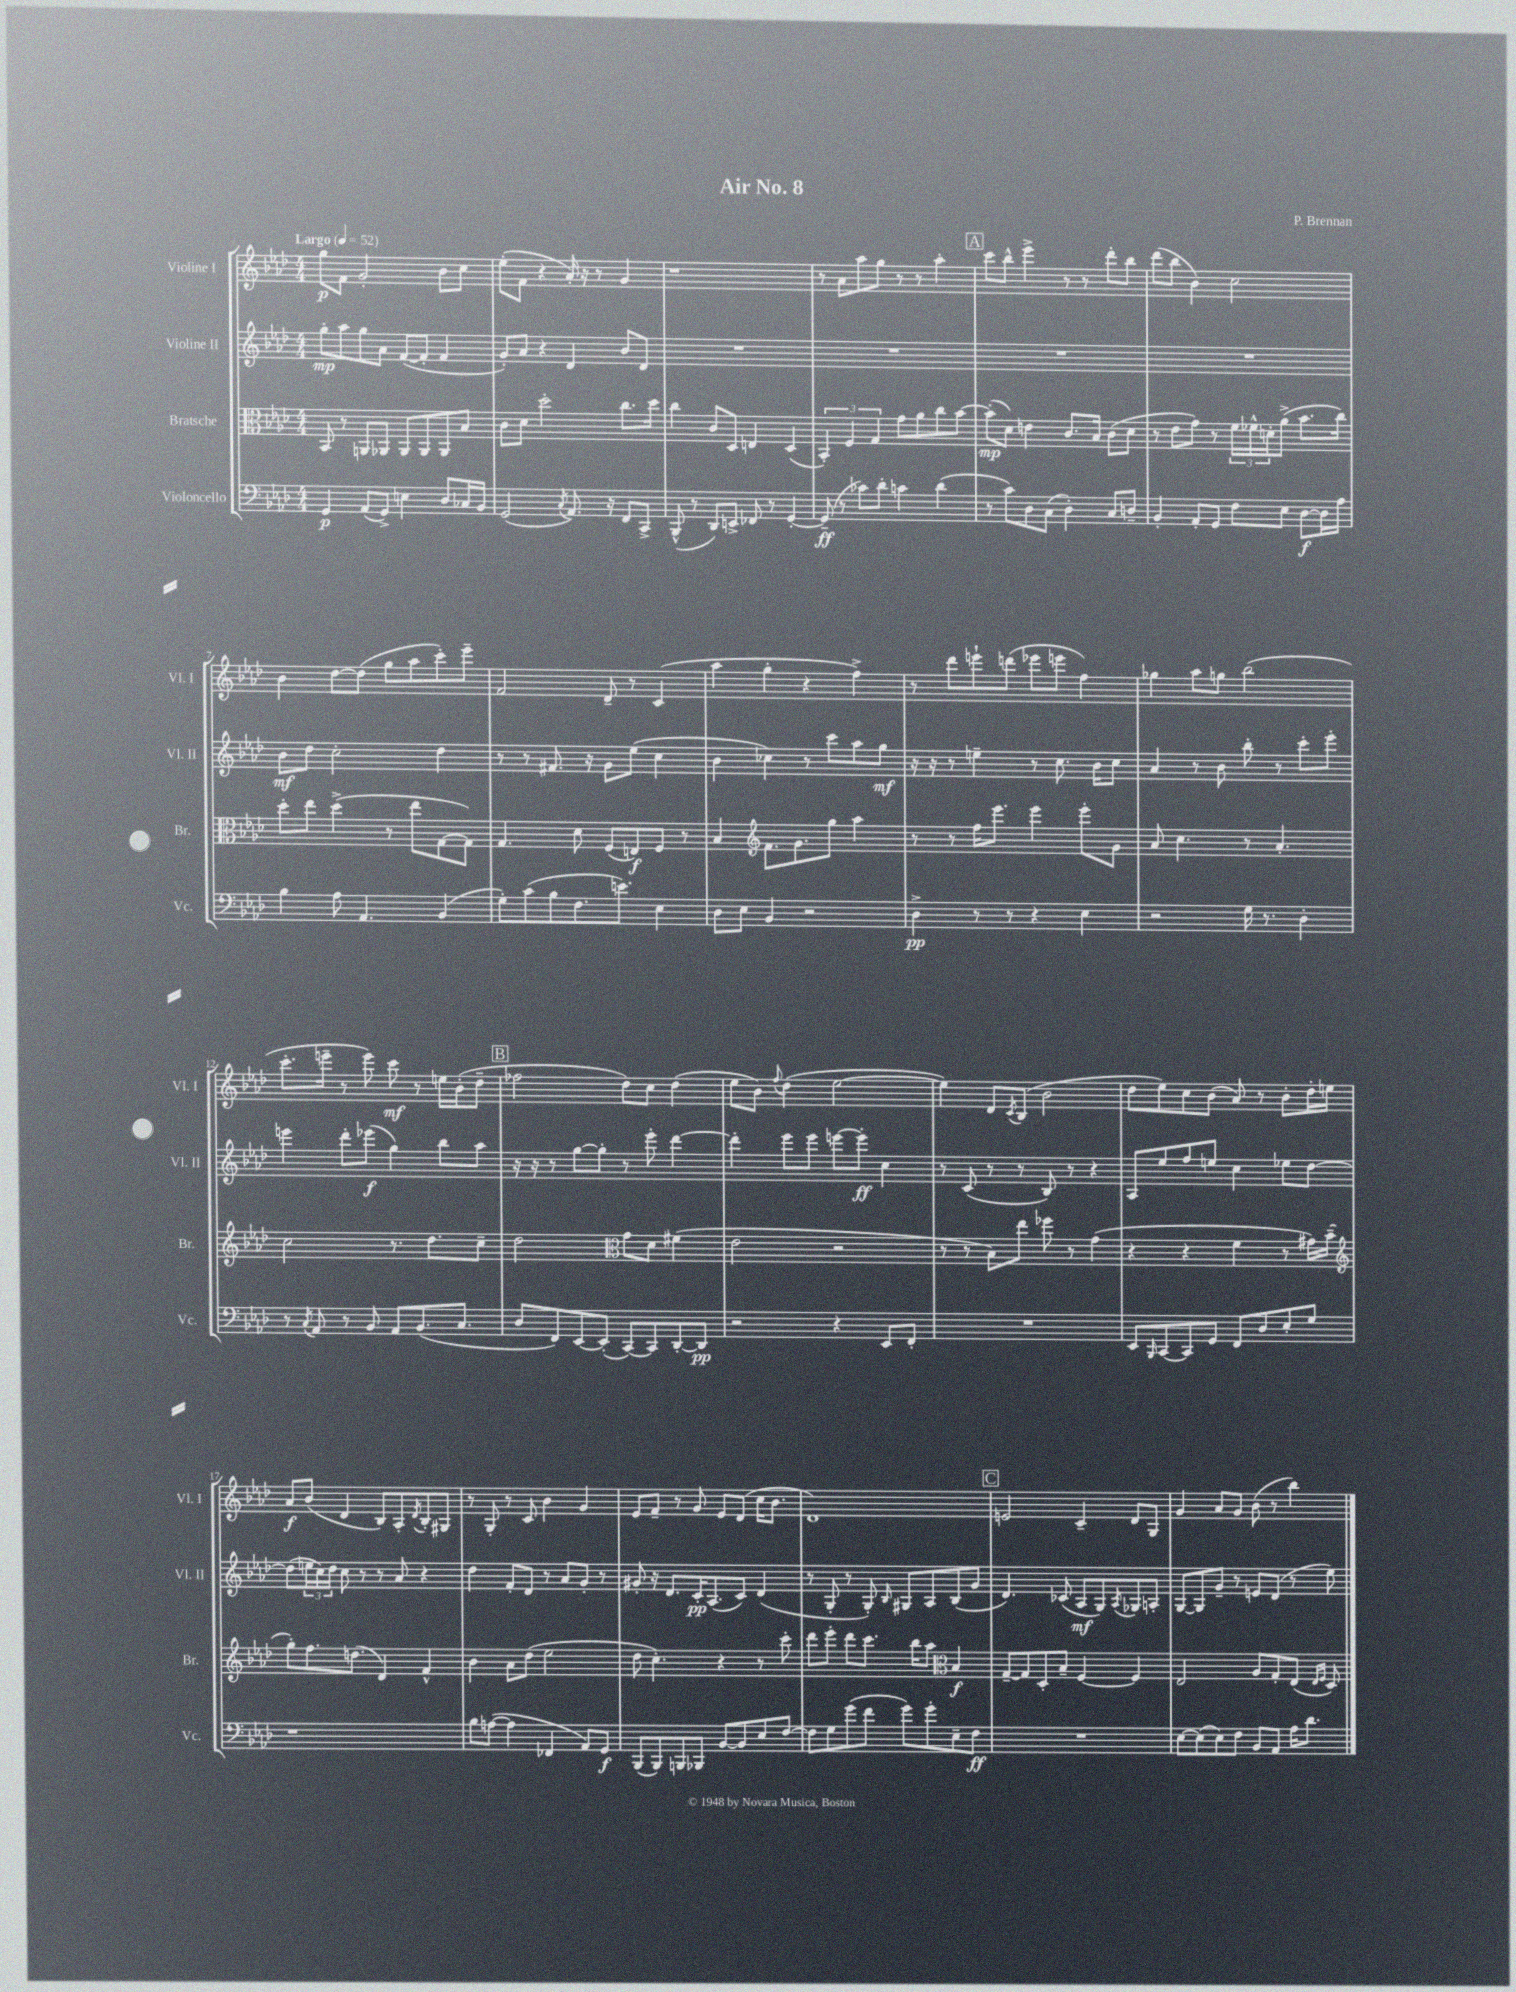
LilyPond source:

\header { title = "Air No. 8" composer = "P. Brennan" }
<<
\new StaffGroup <<
\new Staff = "s0" \with { instrumentName = "Violine I" shortInstrumentName = "Vl. I" } {
    \clef treble \key aes \major \numericTimeSignature \time 4/4 \tempo "Largo" 4 = 52
    g''8\p f'8 g'2-. bes'8 c''8 |
    ees''8-.( f'8 r4 aes'16-.) r16 r8 g'4 |
    r1 |
    r8 aes'8 aes''8 g''8 r8 r8 aes''4-. |
    \mark \markup { \box "A" } c'''8 bes''8-^ ees'''4-> r8 r8 des'''8-. bes''8 |
    des'''8( bes''8 bes'4) c''2 |
    bes'4 des''8~ des''8( g''8 aes''8 c'''8-.) ees'''8-- |
    f'2 des'8-- r8 c'4( |
    aes''4 g''4-. r4 f''4->) |
    r8 des'''8 e'''8-! d'''8( ees'''8 e'''8 f''4) |
    ges''4 aes''8 g''8 bes''2( |
    c'''8.-. e'''16-- r8 e'''8) c'''8\mf r8 e''16 bes'16-.( des''8-- |
    \mark \markup { \box "B" } fes''2 des''8) c''8 des''4( |
    ees''8 bes'8) \appoggiatura { f''8 } des''4( ees''2~ |
    ees''4) des'8 \acciaccatura { c'8 } bes8( bes'2 |
    des''8 ees''8) c''8 bes'8( aes'8) r8 bes'8-. des''16-. e''16 |
    aes'8\f bes'8( des'4 bes8) aes8-. \acciaccatura { des'8 } bes8-. gis8 |
    r8 g8-. r8 c'8 bes'4 g'4 |
    ees'8 f'8-- r8 g'8 ees'8 des'8( c''16 bes'8. |
    des'1) |
    \mark \markup { \box "C" } e'2 c'4-- des'8 g8 |
    g'4 aes'8 g'8 bes'8( r8 bes''4) \bar "|." |
}
\new Staff = "s1" \with { instrumentName = "Violine II" shortInstrumentName = "Vl. II" } {
    \clef treble \key aes \major \numericTimeSignature \time 4/4
    g''8-.\mp aes''8 g''8 aes'8 f'8~( f'8-. f'4 |
    g'8-.) aes'8 r4 des'4 bes'8 des'8 |
    R1 |
    R1 |
    \mark \markup { \box "A" } R1 |
    R1 |
    bes'8\mf des''8 c''2-. des''4 |
    r8 r8 fis'8. r16 g'8 ees''8( c''4 |
    bes'4 ces''4) r8 c'''8 aes''8 g''8\mf |
    r16 r16 r8 e''4-- r8 c''8. bes'16 c''8 |
    aes'4 r8 bes'8 bes''8-. r8 c'''8-. ees'''8-. |
    e'''4 des'''8-. ees'''8\f( g''4) bes''8 aes''8 |
    \mark \markup { \box "B" } r16 r16 r8 g''8~ g''8-. r8 ees'''8-. des'''4~ |
    des'''4-. ees'''8 ees'''8 e'''8~ e'''8-.\ff c''4 |
    r8 c'8( r8 r8 bes8) r8 r4 |
    aes8 ees''8 f''8 e''8 c''4 ees''8 des''8~ |
    des''8( \tuplet 3/2 { e''16 c''16) des''16 } c''8 r8 r8 aes'8 r4 |
    des''4 f'8-. des'8 r8 aes'8 g'8-. r8 |
    gis'8-. r16 des'8. c'16-.\pp aes8.( c'8) des'4( |
    r8 g8-. r8 g8-.) \grace { bes16 } gis8 aes8 bes8( g'8 |
    \mark \markup { \box "C" } des'4.) ces'8( aes8\mf g8) \acciaccatura { aes8 } ges8 a8-. |
    g8~ g8 g'8-- r8 e'8 des'8( r8 ees''8) \bar "|." |
}
\new Staff = "s2" \with { instrumentName = "Bratsche" shortInstrumentName = "Br." } {
    \clef alto \key aes \major \numericTimeSignature \time 4/4
    bes,8 r8 a,8 aes,8 aes,8 aes,8 aes,8 bes8 |
    c'8 des'8 des''2-. c''8. des''16 |
    c''4 c'8 des8 e4 des4( |
    \tuplet 3/2 { bes,4-.) f4 g4 } g'8 aes'8 c''8 bes'8~ |
    \mark \markup { \box "A" } bes'8-.\mp( des'8) e'4 c'8. bes16 c'8( des'8 |
    r8 ees'8 g'8) r8 \tuplet 3/2 { f'16 fes'16-^ d'16-. } aes'8->( bes'8. c''16) |
    des''8-. ees''8 des''4->( r8 ees''8 g8~ g8) |
    g4. des'8 f8( e8\f) f8 r8 |
    bes4 \clef treble f'8. g'8. g''8 aes''4 |
    r8 r8 f''16 ees'''8. ees'''4 ees'''8-. g'8 |
    aes'8 c''4. r8 aes'4.-. |
    c''2 r8. des''8. c''8-- |
    \mark \markup { \box "B" } des''2 \clef alto g'8 des'8 fis'4( |
    ees'2 r2 |
    r8 r8 bes8) ees''8 fes''8 r8 g'4( |
    r4 r4 f'4 r8 gis'16) bes'16--( |
    \clef treble g''8-.) f''8. d''8.( des'4) f'4-^ |
    bes'4 aes'8 des''8( ees''2 |
    des''8 c''4.-.) r4 r8 c'''8-. |
    des'''8 ees'''8-. des'''8 c'''8. bes''16 aes''8 \clef alto bes4\f |
    \mark \markup { \box "C" } g8~-- g8 des8-. bes8-- f4~ f4 |
    ees2 aes8 g8-. ees8( \grace { ees16 f16 } des8) \bar "|." |
}
\new Staff = "s3" \with { instrumentName = "Violoncello" shortInstrumentName = "Vc." } {
    \clef bass \key aes \major \numericTimeSignature \time 4/4
    g,4\p aes,8( g,8->) e4 des8 ces16 bes,16 |
    g,2( \acciaccatura { c8 } aes,8.) r16 f,8 c,8-> |
    bes,,8-^( r8 des,8) e,8-> fes,8 r8 g,4~-. |
    g,8--\ff( r8 ces'8) des'8-. c'4 des'4( |
    \mark \markup { \box "A" } r8 c'8) des8 c8( des4-.) c8 d8-- |
    bes,4-. aes,8-. g,8 f8 ees8 des8~\f des16 aes16 |
    bes4 aes8 aes,4. bes,4( |
    g8-.) c'8( bes8 f8. e'8.) ees4 |
    des8 ees8 bes,4 r2 |
    des4->\pp r8 r8 r4 ees4 |
    r2 g16 r8. des4-. |
    r8 \acciaccatura { c8 } aes,8 r8 bes,8 aes,8 bes,8.( c8. |
    \mark \markup { \box "B" } des8 f,8) ees,8~ ees,8-.( c,8~) c,8 des,8~-. des,8\pp |
    r2 r4 ees,8 f,8-. |
    R1 |
    ees,8 \grace { bes,,16 } c,8~ c,8 g,8 f,8 des8 ees8-. g8 |
    r1 |
    bes8 a8~( a4 fes,4 aes,8) g,8\f |
    bes,,8( bes,,8) b,,8 bes,,8 bes,8~ bes,8 ees8 f8~ |
    f8 g8 g'8( f'8 g'8) g'8-. ees8-- f8\ff |
    \mark \markup { \box "C" } R1 |
    ees8~ ees8( ees8) f8 bes,8 aes,8 aes16 des'8. \bar "|." |
}
>>
>>
